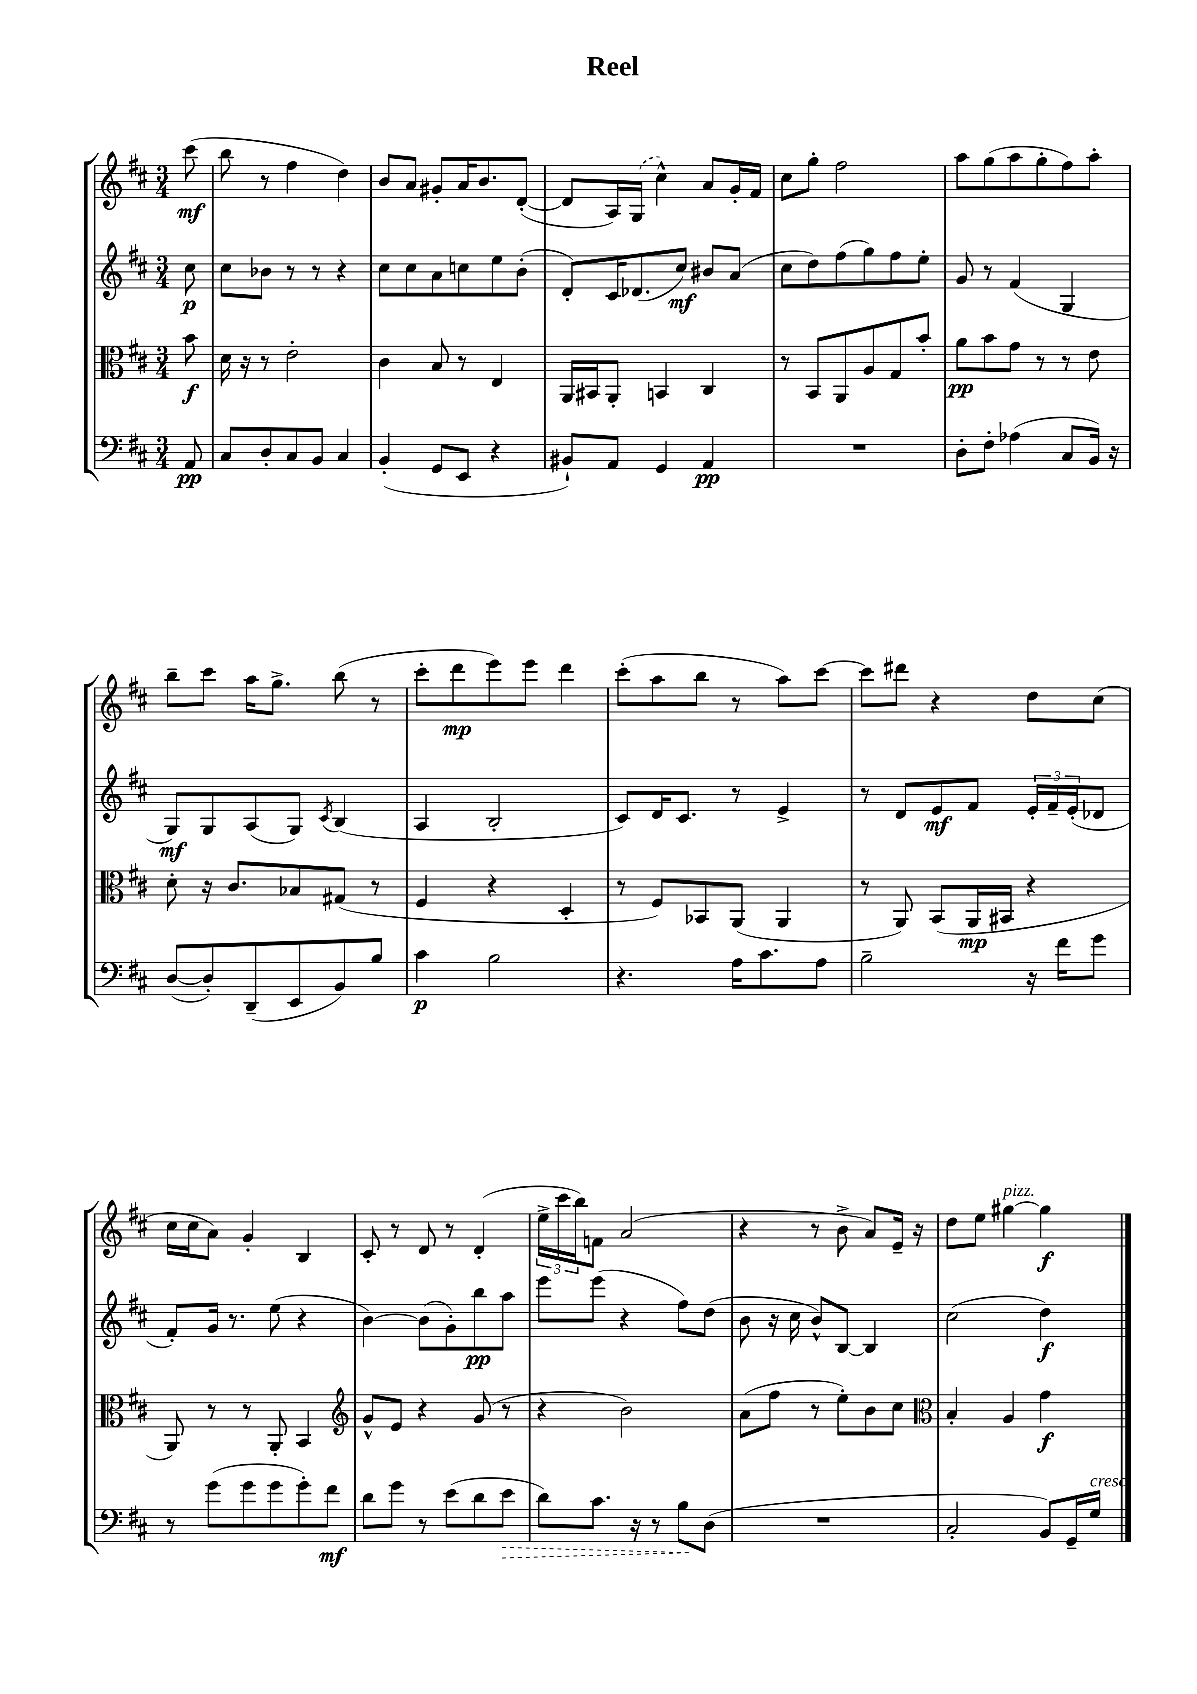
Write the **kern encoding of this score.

**kern	**dynam	**kern	**dynam	**kern	**dynam	**kern	**dynam
*part4	*part4	*part3	*part3	*part2	*part2	*part1	*part1
*staff4	*staff4	*staff3	*staff3	*staff2	*staff2	*staff1	*staff1
*clefF4	*	*clefC3	*	*clefG2	*	*clefG2	*
*k[f#c#]	*	*k[f#c#]	*	*k[f#c#]	*	*k[f#c#]	*
*M3/4	*	*M3/4	*	*M3/4	*	*M3/4	*
=	=	=	=	=	=	=	=
8AA/	pp	8b\	f	8cc#\	p	(8ccc#\	mf
=1	=1	=1	=1	=1	=1	=1	=1
8C#/L	.	16d\	.	8cc#\L	.	8bb\	.
.	.	16r	.	.	.	.	.
8D'/	.	8r	.	8b-X\J	.	8r	.
8C#/	.	2e'\	.	8r	.	4ff#\	.
8BB/J	.	.	.	8r	.	.	.
4C#/	.	.	.	4r	.	4dd\)	.
=2	=2	=2	=2	=2	=2	=2	=2
(4BB'/	.	4c#\	.	8cc#\L	.	8b/L	.
.	.	.	.	8cc#\	.	8a/J	.
8GG/L	.	8B/	.	8a\	.	8g#X'/L	.
8EE/J	.	8r	.	8ccn\	.	16a/K	.
.	.	.	.	.	.	8.b/	.
4r	.	4E/	.	8ee\	.	.	.
.	.	.	.	(8b'\J	.	([8d'/J	.
=3	=3	=3	=3	=3	=3	=3	=3
8BB#X`/L)	.	16AA/LL	.	8d'/L)	.	8d/L]	.
.	.	16BB#X/J	.	.	.	.	.
8AA/J	.	8AA'/J	.	16c#/K	.	16A/L)	.
.	.	.	.	(8.d-X/	.	(16G/JJ	.
4GG/	.	4BBn/	.	.	.	4cc#^^\)	.
.	.	.	.	8cc#/J)	mf	.	.
4AA/	pp	4C#/	.	8b#X/L	.	8a/L	.
.	.	.	.	(8a/J	.	16g'/L	.
.	.	.	.	.	.	16f#/JJ	.
=4	=4	=4	=4	=4	=4	=4	=4
2.r	.	8r	.	8cc#\L	.	8cc#\L	.
.	.	8BB/L	.	8dd\)	.	8gg'\J	.
.	.	8AA/	.	(8ff#\	.	2ff#\	.
.	.	8A/	.	8gg\)	.	.	.
.	.	8G/	.	8ff#\	.	.	.
.	.	8b'/J	.	8ee'\J	.	.	.
=5	=5	=5	=5	=5	=5	=5	=5
8D'\L	.	8a\L	pp	8g/	.	8aa\L	.
8F#'\J	.	8b\	.	8r	.	(8gg\	.
(4A-X\	.	8g\J	.	(4f#/	.	8aa\	.
.	.	8r	.	.	.	8gg'\	.
8C#/L	.	8r	.	4G/	.	8ff#\)	.
16BB/Jk)	.	8e\	.	.	.	8aa'\J	.
16r	.	.	.	.	.	.	.
!!LO:LB:g=z
=6	=6	=6	=6	=6	=6	=6	=6
([8D/L	.	8d'\	.	8G/L)	mf	8bb~\L	.
8D'/])	.	16r	.	8G/	.	8ccc#\J	.
.	.	8.c#/L	.	.	.	.	.
(8DD~/	.	.	.	(8A/	.	16aa\KL	.
.	.	.	.	.	.	8.gg^\J	.
8EE/	.	8B-X/	.	8G/J)	.	.	.
.	.	.	.	8qc#/	.	.	.
8BB/)	.	(8G#X/J	.	(4B/	.	(8bb\	.
8B/J	.	8r	.	.	.	8r	.
=7	=7	=7	=7	=7	=7	=7	=7
4c#\	p	4F#/	.	4A/	.	8ccc#'\L	.
.	.	.	.	.	.	8ddd\	mp
2B\	.	4r	.	2B'/	.	8eee\)	.
.	.	.	.	.	.	8eee\J	.
.	.	4D'/	.	.	.	4ddd\	.
=8	=8	=8	=8	=8	=8	=8	=8
4.r	.	8r	.	8c#/L)	.	(8ccc#'\L	.
.	.	8F#/L)	.	16d/K	.	8aa\	.
.	.	.	.	8.c#/J	.	.	.
.	.	8BB-X/	.	.	.	8bb\J	.
16A\KL	.	(8AA/J	.	8r	.	8r	.
8.c#\	.	.	.	.	.	.	.
.	.	4AA/	.	4e^/	.	8aa\L)	.
8A\J	.	.	.	.	.	[8ccc#\J	.
=9	=9	=9	=9	=9	=9	=9	=9
2B~\	.	8r	.	8r	.	8ccc#\L]	.
.	.	8AA/)	.	8d/L	.	8ddd#X\J	.
.	.	(8BB/L	.	8e/	mf	4r	.
.	.	16AA/L	mp	8f#/J	.	.	.
.	.	16BB#X/JJ	.	.	.	.	.
16r	.	4r	.	24e'/LL	.	8dd\L	.
.	.	.	.	24f#~/	.	.	.
16f#\KL	.	.	.	.	.	.	.
.	.	.	.	(24e'/J	.	.	.
8g\J	.	.	.	8d-X/J	.	(8cc#\J	.
!!LO:LB:g=z
=10	=10	=10	=10	=10	=10	=10	=10
8r	.	8AA/)	.	8f#'/L)	.	16cc#\LL	.
.	.	.	.	.	.	16cc#\J	.
(8g\L	.	8r	.	16g/Jk	.	8a\J)	.
.	.	.	.	8.r	.	.	.
8g\	.	8r	.	.	.	4g'/	.
8g\	.	8AA'/	.	(8ee\	.	.	.
8g'\)	.	4BB/	.	4r	.	4B/	.
8f#\J	mf	.	.	.	.	.	.
=11	=11	=11	=11	=11	=11	=11	=11
*	*	*clefG2	*	*	*	*	*
8d\L	.	8g^^/L	.	[4b\)	.	8c#'/	.
8g\J	.	8e/J	.	.	.	8r	.
8r	.	4r	.	(8b\L]	.	8d/	.
(8e\L	.	.	.	8g'\)	.	8r	.
8d\	.	(8g/	.	8bb\	pp	(4d'/	.
!	!LO:HP:b	!	!	!	!	!	!
8e\J	>	8r	.	8aa\J	.	.	.
=12	=12	=12	=12	=12	=12	=12	=12
8d\L)	.	4r	.	8eee\L	.	24ee^\LL	.
.	.	.	.	.	.	24ccc#\	.
.	.	.	.	.	.	24bb\J)	.
8.c#\J	.	.	.	(8eee\J	.	8fn\J	.
.	.	2b\)	.	4r	.	(2a/	.
16r	.	.	.	.	.	.	.
8r	.	.	.	.	.	.	.
8B\L	.	.	.	8ff#\L)	.	.	.
(8D\J	]	.	.	(8dd\J	.	.	.
=13	=13	=13	=13	=13	=13	=13	=13
2.r	.	(8a\L	.	8b\	.	4r	.
.	.	8ff#\J	.	16r	.	.	.
.	.	.	.	16cc#\	.	.	.
.	.	8r	.	8b^^/L)	.	8r	.
.	.	8ee'\L)	.	[8B/J	.	8b^\	.
.	.	8b\	.	4B/]	.	8a/L)	.
.	.	8cc#\J	.	.	.	16e~/Jk	.
.	.	.	.	.	.	16r	.
=14	=14	=14	=14	=14	=14	=14	=14
*	*	*clefC3	*	*	*	*	*
2C#'/	.	4B'/	.	(2cc#\	.	8dd\L	.
.	.	.	.	.	.	8ee\J	.
!	!	!	!	!	!	!LO:TX:a:i:t=pizz.	!
.	.	4A/	.	.	.	[4gg#X\	.
8BB/L)	.	4g\	f	4dd\)	f	4gg#\]	f
16GG~/L	.	.	.	.	.	.	.
!LO:TX:a:i:t=cresc.	!	!	!	!	!	!	!
16G/JJ	.	.	.	.	.	.	.
==	==	==	==	==	==	==	==
*-	*-	*-	*-	*-	*-	*-	*-
